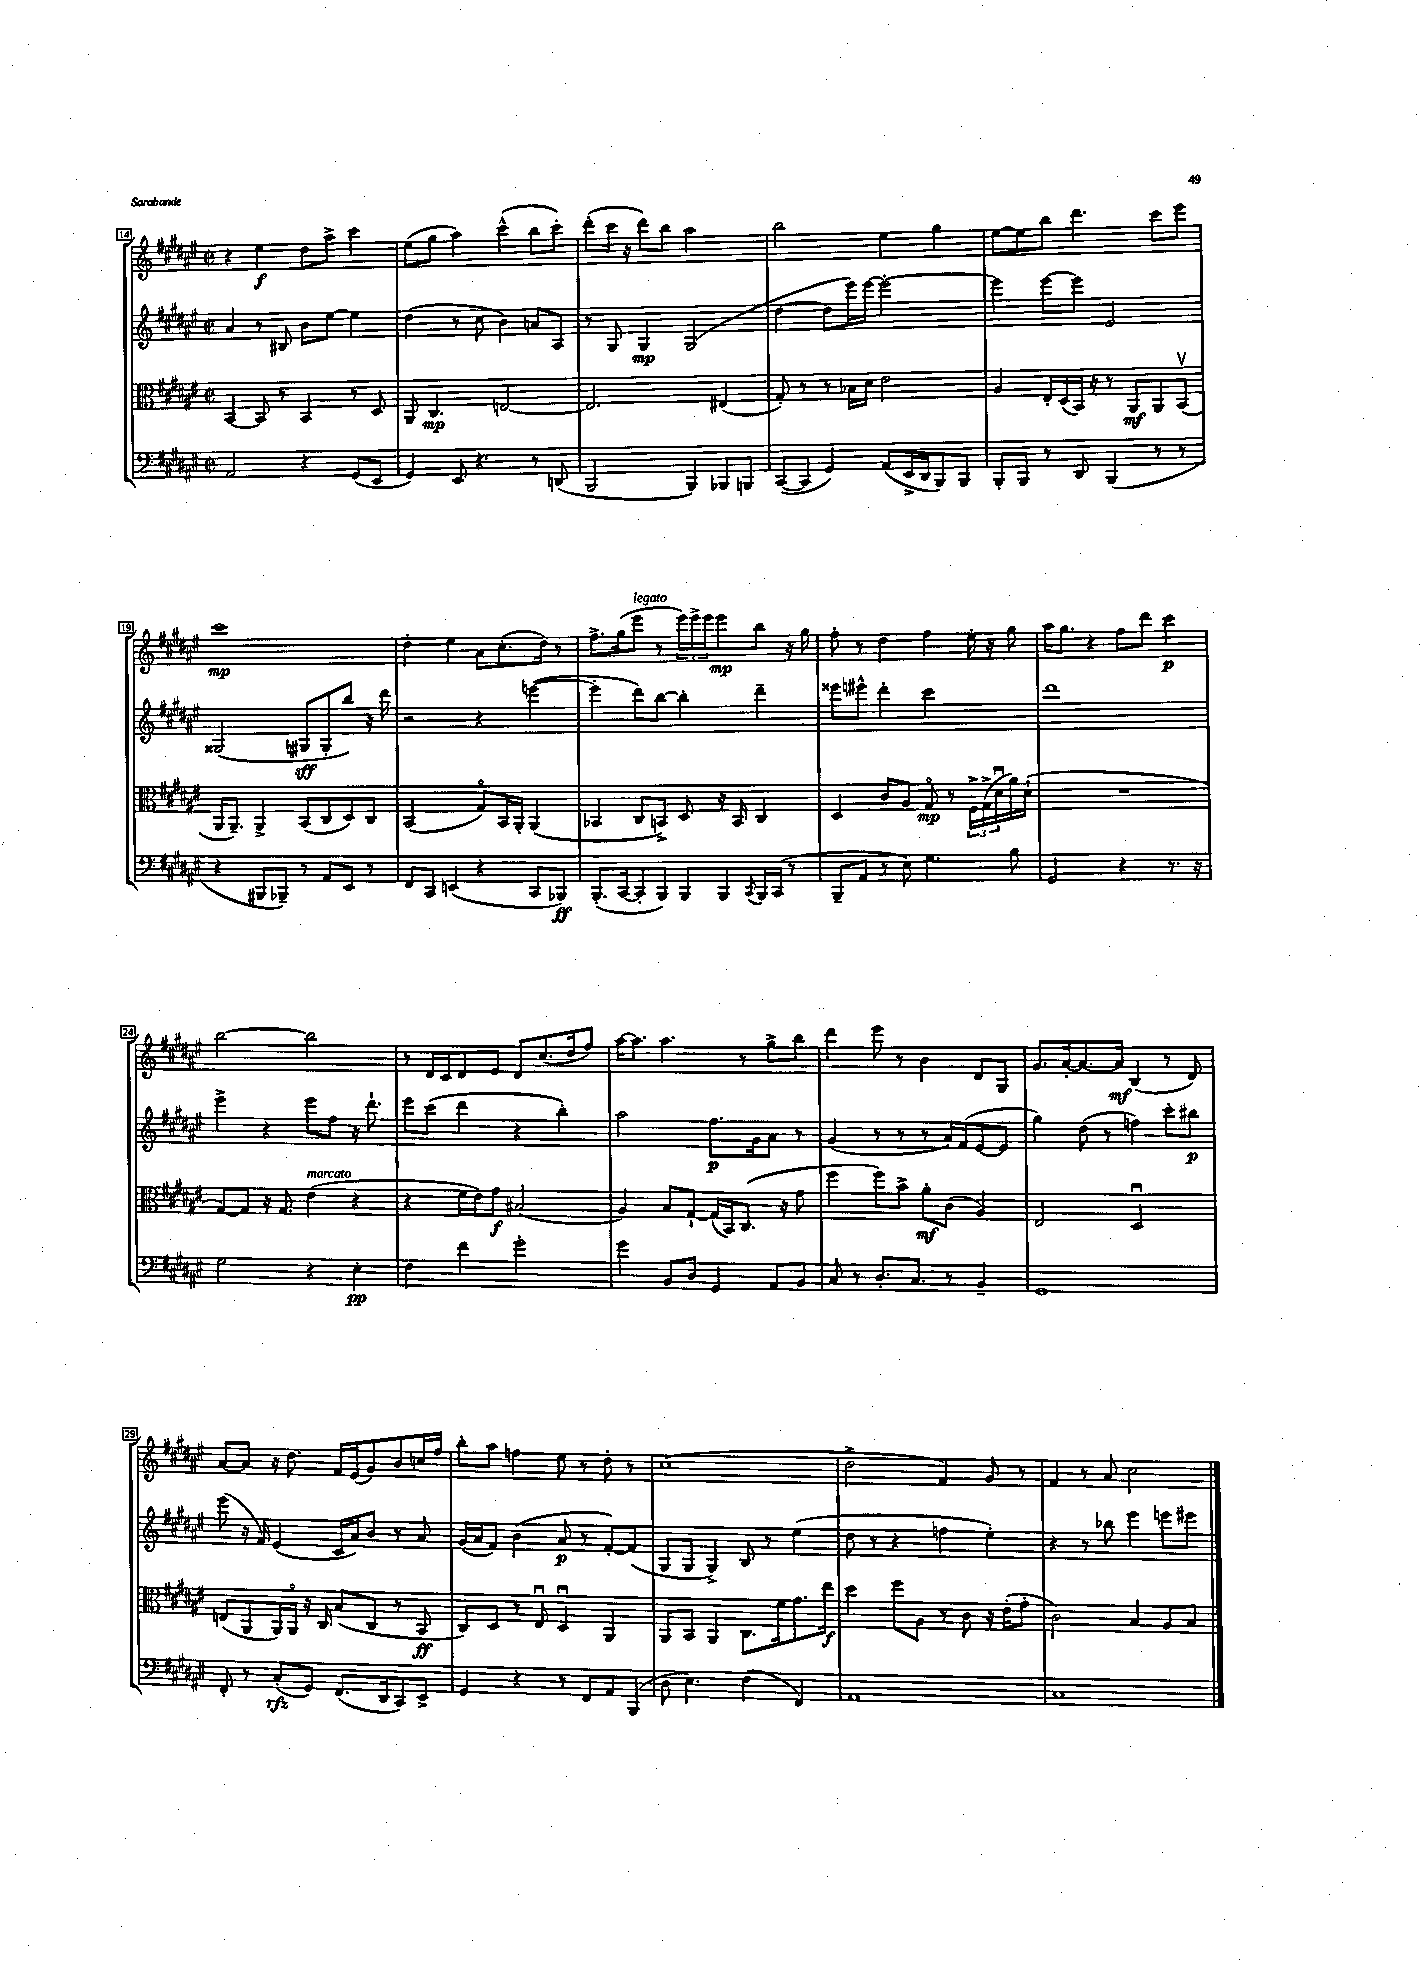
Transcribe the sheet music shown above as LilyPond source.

<<
\new StaffGroup <<
\new Staff = "s0" {
    \clef treble \key fis \major \defaultTimeSignature \time 2/2
    r4 eis''4\f dis''8 ais''8-> cis'''4 |
    eis''8( gis''8 ais''4) cis'''4-^( b''8 cis'''8-.) |
    dis'''8-.( cis'''16 r16 dis'''8) b''8 ais''2 |
    b''2 eis''4 gis''4 |
    eis''8~ eis''8 b''8 dis'''4. cis'''8 eis'''8 |
    cis'''1\mp |
    dis''4-. eis''4 ais'8 cis''8.-.( dis''16) r8 |
    fis''8.-> gis''16( eis'''8^\markup { \italic "legato" } r8 \tuplet 3/2 { eis'''16) eis'''16-> eis'''16 } eis'''8\mp b''8 r16 gis''16 |
    fis''8-. r8 dis''4 fis''4 eis''16-. r16 gis''8 |
    ais''16 gis''8. r4 fis''8 dis'''8 cis'''4\p |
    b''2~ b''2 |
    r8 dis'16 cis'16 dis'8 eis'8 dis'8 cis''8.( dis''16 fis''8) |
    ais''16~ ais''8. ais''4. r8 gis''8-> b''8 |
    dis'''4 eis'''8 r8 b'4 dis'8 gis8 |
    gis'8. ais'16~-. ais'8.~ ais'16\mf b4( r8 dis'8) |
    ais'8~ ais'8 r16 dis''8. fis'16 eis'16( gis'8) b'8 c''16 fis''16 |
    b''8-. ais''8 f''4 eis''8 r8 dis''8-. r8 |
    cis''1( |
    dis''2-> fis'4) gis'8 r8 |
    fis'4 r8 ais'8 cis''2 \bar "|." |
}
\new Staff = "s1" {
    \clef treble \key fis \major \defaultTimeSignature \time 2/2
    ais'4 r8 bis8 b'8 eis''8~ eis''4 |
    dis''4( r8 cis''8 b'4) a'8 ais8 |
    r8 gis8 gis4\mp gis2( |
    dis''4~ dis''8 eis'''16) eis'''16~ eis'''2~-. |
    eis'''4 eis'''8~ eis'''8 eis'2 |
    gisis2( gis8\sff gis8-. b''8) r16 dis'''16 |
    r2 r4 e'''4~( |
    e'''4-. dis'''8) b''8~ b''4-. dis'''4-- |
    eisis'''8 eis'''8-^ dis'''4-. cis'''2 |
    dis'''1 |
    eis'''4-> r4 eis'''8 fis''8 r16 dis'''8.-! |
    eis'''8 cis'''8( dis'''4 r4 b''4-.) |
    ais''2 fis''8.\p gis'16 ais'8 r8 |
    gis'4( r8 r8 r8 ais'16) fis'16( eis'8~ eis'8 |
    gis''4) dis''8( r8 f''4) cis'''8-. bis''8\p |
    eis'''8( r16 fis'16) eis'4( cis'16 ais'16) b'8 r8 ais'8 |
    gis'16( ais'16 fis'8) b'4( ais'8\p r8 fis'8~-.) fis'8( |
    gis8 gis8 gis4->) b8 r8 eis''4( |
    dis''8 r8 r4 f''4 eis''4-.) |
    r4 r8 bes''8 eis'''4 e'''8 eis'''8 \bar "|." |
}
\new Staff = "s2" {
    \clef alto \key fis \major \defaultTimeSignature \time 2/2
    b,4~ b,8 r8 b,4 r8 dis8 |
    ais,8 cis4.\mp e2~ |
    e2. eis4( |
    gis8-.) r8 r8 bes16 dis'16 eis'2 |
    ais4 eis16-. dis16( b,16) r16 r8 ais,8\mf ais,8 b,8\upbow( |
    ais,16 ais,8.--) ais,4-> b,8( cis8 dis8) cis8 |
    b,2( gis8\flageolet) b,16 ais,16-. ais,4( |
    bes,4 cis8 b,8->) dis8 r16 b,16 cis4 |
    dis4 cis'8 ais8 gis8\flageolet\mp r8 \tuplet 3/2 { fis16-> gis16->( dis'16\downbow } ais'16) dis'16-!( |
    R1 |
    gis8~) gis8 r16 gis8. eis'4^\markup { \italic "marcato" }( r4 |
    r4 fis'16 eis'16) gis'8\f bis2( |
    ais4) b8 gis8~-! gis16( b,16) cis8.( r16 gis'8 |
    fis''4 fis''8) b'8-> ais'8-.\mf cis'8( ais4) |
    eis2 dis2\downbow |
    e8( ais,8 ais,16) ais,16\flageolet r16 cis16 b8( cis8 r8 b,8\ff |
    cis8) dis8 r8 eis8\downbow dis4\downbow ais,4 |
    ais,8 b,8 ais,4 cis8. fis'16 gis'8. eis''16\f |
    dis''4 fis''8 ais8 r8 cis'8 r16 eis'16-.( gis'8-. |
    cis'2) b4 ais8 b8 \bar "|." |
}
\new Staff = "s3" {
    \clef bass \key fis \major \defaultTimeSignature \time 2/2
    ais,2 r4 gis,8( eis,8 |
    gis,4) eis,8 r4. r8 d,8( |
    b,,2 b,,4) bes,,8 b,,8 |
    cis,8~( cis,8 gis,4) ais,8( eis,16-> dis,16 b,,8) b,,8 |
    b,,8-. b,,8 r8 dis,8 b,,4( r8 r8 |
    r4 bis,,8 bes,,8--) r8 ais,8 eis,8 r8 |
    fis,8 cis,8 e,4( r4 cis,8 bes,,8\ff) |
    b,,8.-.( cis,16~ cis,8-. b,,8) b,,8 b,,8 \acciaccatura { cis,8 } b,,16 cis,16( r8 |
    b,,8-- ais,8 r8 eis8) gis4. b8 |
    gis,2 r4 r8. r16 |
    gis2 r4 eis4-.\pp |
    fis4 fis'4 gis'2-. |
    gis'4 b,8 dis8 gis,4 ais,8 b,8 |
    cis8 r8 dis8.-. cis8. r8 b,4-- |
    gis,1 |
    fis,8-. r8 cis8-.\rfz( gis,8) fis,8.( dis,16 cis,8) eis,8-> |
    gis,4 r4 r8 fis,8 ais,8 b,,8( |
    dis8 eis4.) fis4( fis,4) |
    ais,1 |
    cis1 \bar "|." |
}
>>
>>
\layout { \context { \Score currentBarNumber = #14 \override BarNumber.stencil = #(make-stencil-boxer 0.1 0.3 ly:text-interface::print) } }
